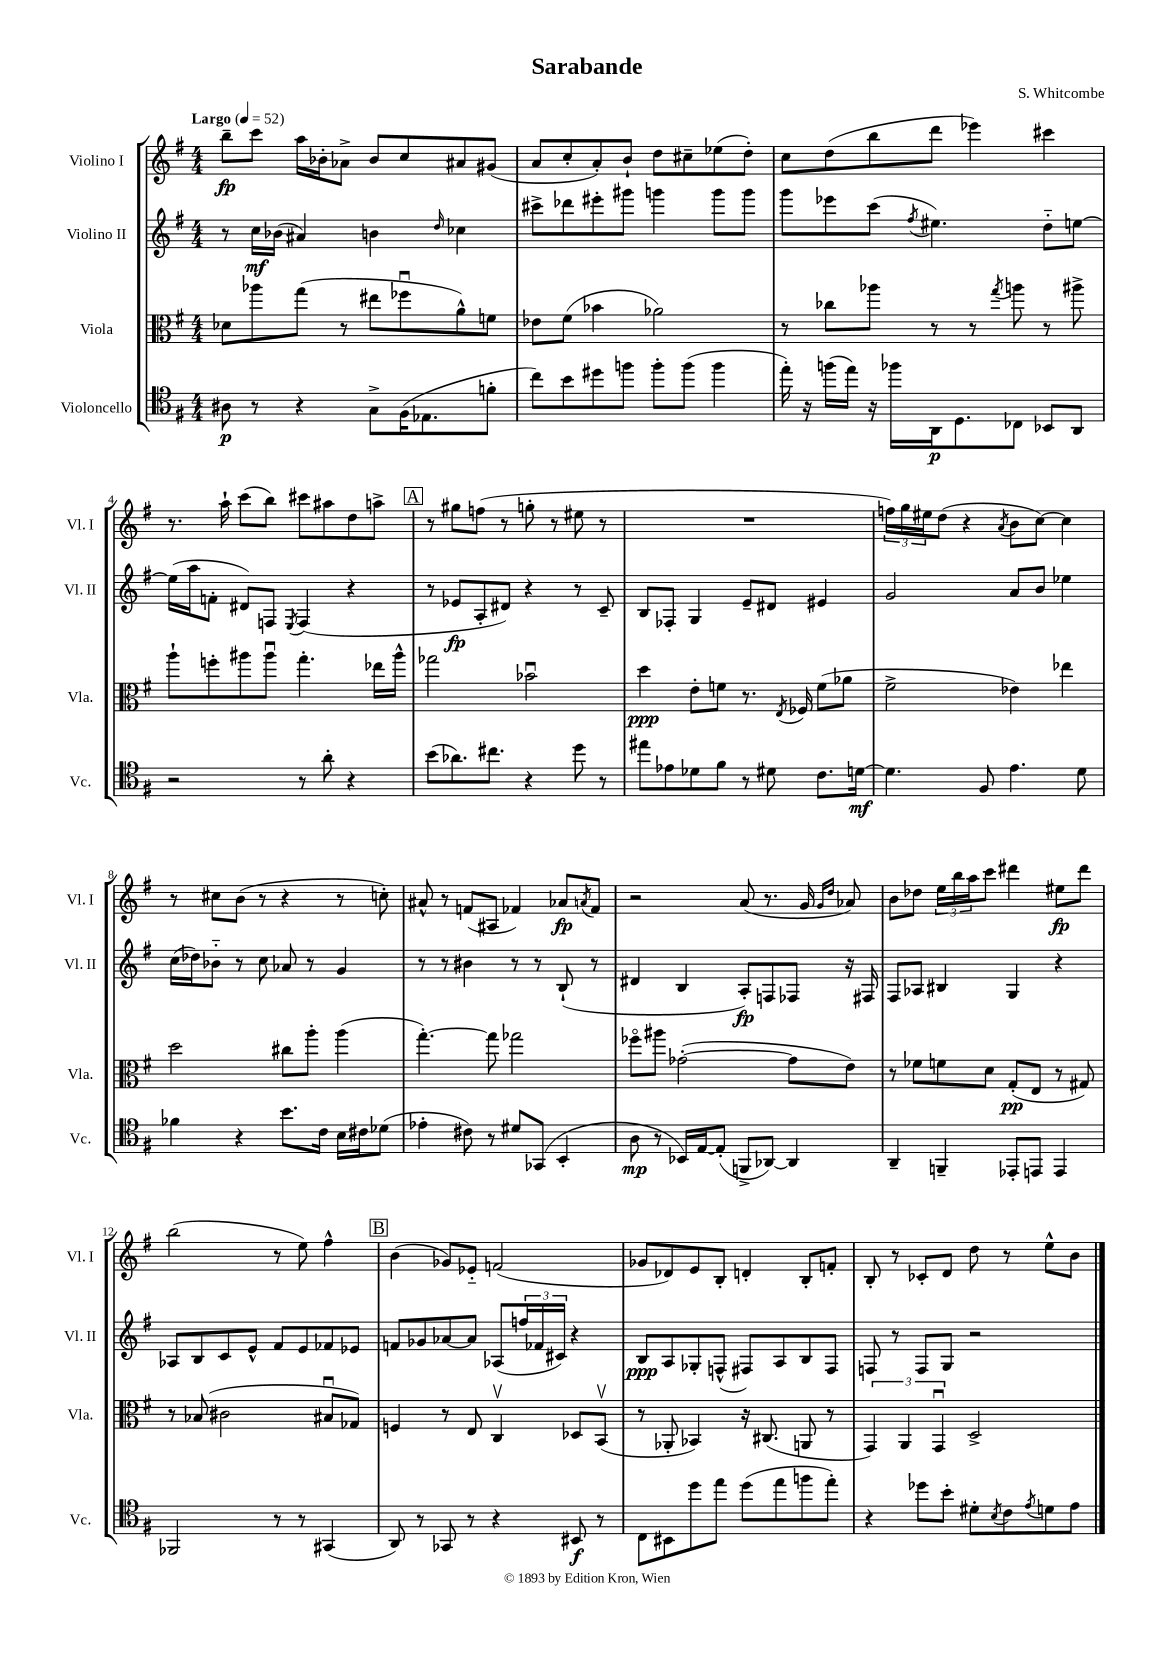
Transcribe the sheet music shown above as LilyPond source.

\header { title = "Sarabande" composer = "S. Whitcombe" }
<<
\new StaffGroup <<
\new Staff = "s0" \with { instrumentName = "Violino I" shortInstrumentName = "Vl. I" } {
    \clef treble \key g \major \numericTimeSignature \time 4/4 \tempo "Largo" 4 = 52
    b''8--\fp c'''8 a''16 bes'16-. aes'8-> bes'8 c''8 ais'8 gis'8( |
    a'8 c''8-. a'8-.) b'8-! d''8 cis''8-- ees''8( d''8-.) |
    c''8 d''8( b''8 d'''8 ees'''4) cis'''4 |
    r8. a''16-! c'''8( b''8) cis'''8 ais''8 d''8 a''8-> |
    \mark \markup { \box "A" } r8 gis''8 f''8( r8 g''8-. r8 eis''8 r8 |
    R1 |
    \tuplet 3/2 { f''16) g''16 eis''16 } d''8( r4 \acciaccatura { a'8 } b'8 c''8~) c''4 |
    r8 cis''8 b'8( r8 r4 r8 c''8-.) |
    ais'8-^ r8 f'8( ais8 fes'4) aes'8\fp \acciaccatura { a'8 } fes'8 |
    r2 a'8( r8. g'16 \grace { g'16 d''16 } aes'8) |
    b'8 des''8 \tuplet 3/2 { e''16 b''16 a''16 } c'''8 dis'''4 eis''8\fp dis'''8 |
    b''2( r8 e''8) fis''4-^ |
    \mark \markup { \box "B" } b'4( ges'8) ees'8-_ f'2( |
    ges'8 des'8) e'8 b8-. d'4-. b8-. f'8-. |
    b8-. r8 ces'8-. d'8 d''8 r8 e''8-^ b'8 \bar "|." |
}
\new Staff = "s1" \with { instrumentName = "Violino II" shortInstrumentName = "Vl. II" } {
    \clef treble \key g \major \numericTimeSignature \time 4/4
    r8 c''16\mf bes'16( ais'4) b'4 \grace { d''16 } ces''4 |
    cis'''8-> des'''8 eis'''8-. gis'''8 g'''4 g'''8 g'''8 |
    g'''8 ees'''8 c'''8( \acciaccatura { fis''8 } eis''4.) d''8-_ e''8~ |
    e''16( a''16 f'8-. dis'8) f8 \acciaccatura { e8 } f4( r4 |
    \mark \markup { \box "A" } r8 ees'8\fp a8-. dis'8) r4 r8 c'8-- |
    b8 fes8-. g4 e'8-- dis'8 eis'4 |
    g'2 a'8 b'8 ees''4 |
    c''16( des''16) bes'8-_ r8 c''8 aes'8 r8 g'4 |
    r8 r8 bis'4 r8 r8 b8-!( r8 |
    dis'4 b4 a8-.\fp) f8 fes8 r16 fis16 |
    fis8 aes8 bis4 g4 r4 |
    aes8 b8 c'8 e'8-^ fis'8 e'8 fes'8 ees'8 |
    \mark \markup { \box "B" } f'8 ges'8 aes'8~ aes'8 aes8( \tuplet 3/2 { f''16 fes'16 cis'16) } r4 |
    b8\ppp a8 ges8-. f8-^( fis8) a8 b8 fis8 |
    f8 r8 f8 g8 r2 \bar "|." |
}
\new Staff = "s2" \with { instrumentName = "Viola" shortInstrumentName = "Vla." } {
    \clef alto \key g \major \numericTimeSignature \time 4/4
    des'8 aes''8 g''8( r8 eis''8 fes''8\downbow a'8-^) f'8 |
    ees'8 fis'8( bes'4 aes'2) |
    r8 ces''8 aes''8 r8 r8 \acciaccatura { g''8 } a''8 r8 ais''8-> |
    a''8-! f''8-. ais''8 ais''8\downbow g''4.-. ees''16 ais''16-^ |
    \mark \markup { \box "A" } ges''2 bes'2\downbow |
    d''4\ppp e'8-. f'8 r8. \acciaccatura { e8 } fes16 f'8( aes'8 |
    fis'2-> ees'4) ees''4 |
    d''2 cis''8 a''8-. a''4( |
    g''4.~-.) g''8 ges''2 |
    fes''8\flageolet ais''8 ges'2~-.( ges'8 e'8) |
    r8 fes'8 f'8 d'8 g8-.\pp( e8 r8 gis8) |
    r8 bes8( cis'2 bis8\downbow ges8) |
    \mark \markup { \box "B" } f4 r8 e8 c4\upbow des8 b,8\upbow( |
    r8 aes,8-. bes,4) r16 cis8.( a,8 r8 |
    \tuplet 3/2 { g,4) a,4 g,4\downbow } d2-> \bar "|." |
}
\new Staff = "s3" \with { instrumentName = "Violoncello" shortInstrumentName = "Vc." } {
    \clef tenor \key g \major \numericTimeSignature \time 4/4
    ais8\p r8 r4 g8-> fis16( ees8. f'8-. |
    c''8) b'8 dis''8 f''8 f''8-. f''8( f''4 |
    e''16-.) r16 f''16( e''16) r16 fes''16 a,16\p d8. ces8 bes,8 a,8 |
    r2 r8 a'8-. r4 |
    \mark \markup { \box "A" } b'8( aes'8.) cis''8. r4 d''8 r8 |
    eis''8 ees'8 des'8 fis'8 r8 dis'8 c'8. d'16~\mf |
    d'4. fis8 e'4. d'8 |
    fes'4 r4 b'8. c'16 b16 cis'16 des'8( |
    ees'4-. cis'8) r8 dis'8 ges,8( b,4-. |
    a8\mp r8 bes,16) e16~ e8-.( f,8-> aes,8~) aes,4 |
    a,4-- f,4-- ees,8-. e,8 e,4 |
    fes,2 r8 r8 gis,4( |
    \mark \markup { \box "B" } a,8) r8 ges,8 r8 r4 bis,8\f r8 |
    c8 bis,8 d''8 e''8 d''8( e''8 f''8 e''8-.) |
    r4 des''8 b'8-. dis'8-. \acciaccatura { b8 } c'8 \acciaccatura { e'8 } d'8 e'8 \bar "|." |
}
>>
>>
